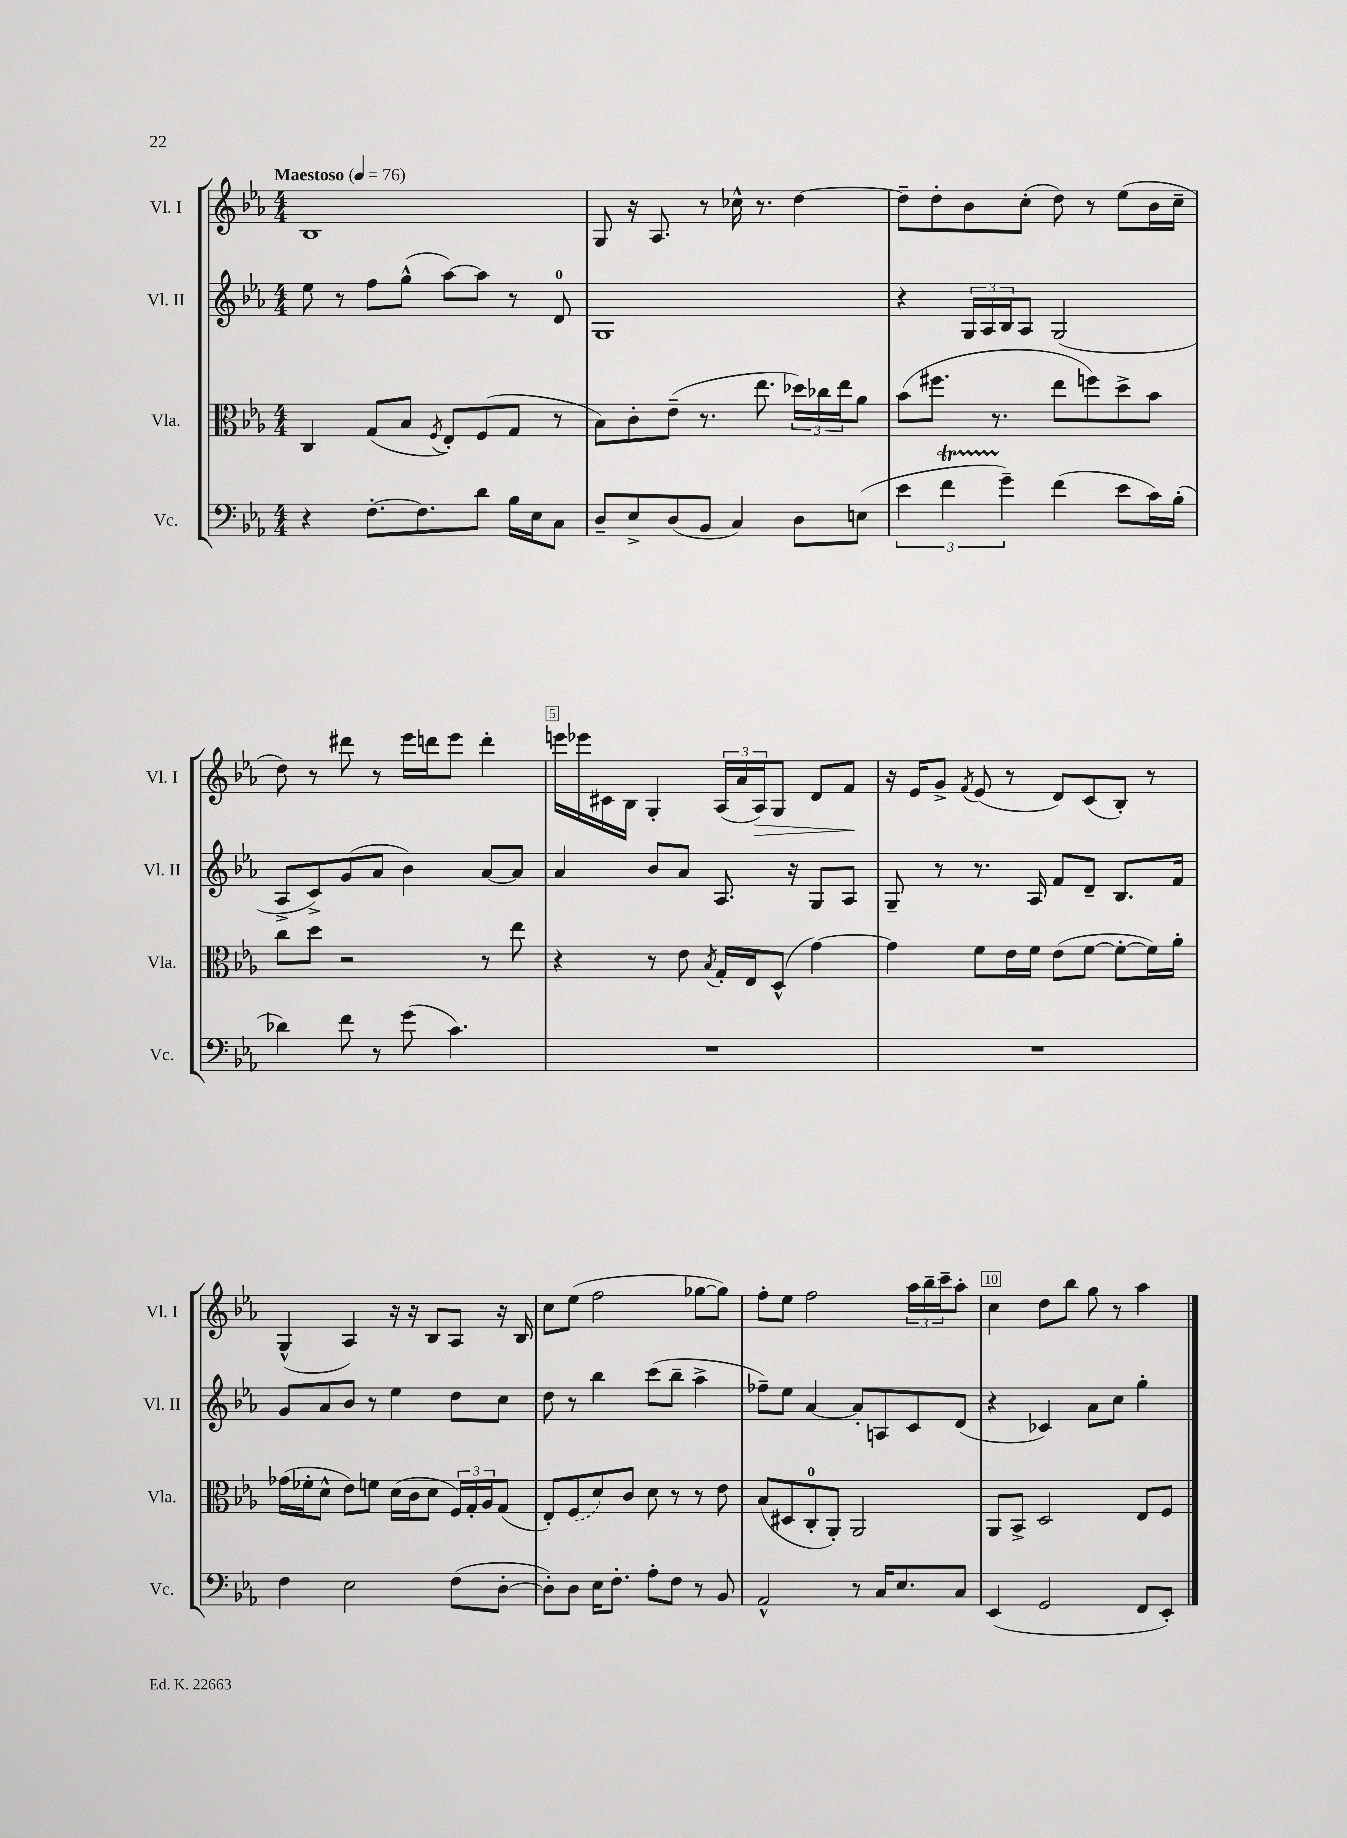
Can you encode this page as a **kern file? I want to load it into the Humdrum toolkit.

**kern	**kern	**kern	**kern
*staff4	*staff3	*staff2	*staff1
*clefF4	*clefC3	*clefG2	*clefG2
*k[b-e-a-]	*k[b-e-a-]	*k[b-e-a-]	*k[b-e-a-]
*M4/4	*M4/4	*M4/4	*M4/4
*MM76	*MM76	*MM76	*MM76
4r	4C/	8ee-\	1B-
.	.	8r	.
[8.F'\L	(8G/L	8ff\L	.
.	8B-/J	(8gg^^\J	.
8.F\]	.	.	.
.	8qF/	.	.
.	8E-'/L)	[8aa-\L)	.
8d\J	(8F/	8aa-\]J	.
16B-\LL	8G/J	8r	.
16E-\J	.	.	.
8C\J	8r	8d/	.
=	=	=	=
8D~/L	8B-\L)	1G	8G/
8E-^/	8c'\	.	16r
.	.	.	8.A-/
(8D/	(8e-~\J	.	.
8BB-/J	8.r	.	8r
4C/)	.	.	16cc-^^\
.	8.ee-\	.	8.r
8D\L	24dd-\LL)	.	[4dd\
.	24cc-\	.	.
.	24ee-\J	.	.
(8E\J	8a-\J	.	.
=	=	=	=
6e-\	(8b-\L	4r	8dd~\]L
.	8.ff#\J	.	8dd'\
6f\	.	.	.
.	.	24G/LL	8b-\
.	.	24A-/	.
.	8.r	.	.
6g~\)	.	24B-/J	.
.	.	8A-/J	(8cc'\J
(4f\	8ee-\L	(2G/	8dd\)
.	8ff\)	.	8r
8e-\L	8dd^\	.	(8ee-\L
16c\L)	8b-\J	.	16b-\L
(16B-'\JJ	.	.	16cc~\JJ
=	=	=	=
4d-\)	8cc\L	8A-^/L	8dd\)
.	8dd\J	8c^/)	8r
8f\	2r	(8g/	8ddd#\
8r	.	8a-/J	8r
(8g\	.	4b-\)	16eee-\LL
.	.	.	16ddd\J
4.c\)	.	.	8eee-\J
.	8r	[8a-/L	4ddd'\
.	8ee-\	8a-/]J	.
=	=	=	=
1r	4r	4a-/	16eee\LL
.	.	.	16eee-\
.	.	.	16c#\
.	.	.	16B-\JJ
.	8r	8b-/L	4G'/
.	8e-\	8a-/J	.
.	8qB-/	.	.
.	16G'/LL	8.A-/	(24A-/LL
.	.	.	24a-/
.	16E-/J	.	.
.	.	.	24A-/J)
.	(8D^^/J	.	8G/J
.	.	16r	.
.	[4g\)	8G/L	8d/L
.	.	8A-/J	8f/J
=	=	=	=
1r	4g\]	8G~/	16r
.	.	.	16e-/LK
.	.	8r	8g^/J
.	.	.	8qf/
.	8f\L	8.r	(8e-/
.	16e-\L	.	8r
.	16f\JJ	16A-/	.
.	(8e-\L	8f/L	8d/L)
.	[8f\J	8d~/J	(8c/
.	8f'\_L	8.B-/L	8B-'/J)
.	16f\]L)	.	8r
.	16a-'\JJ	16f/Jk	.
=	=	=	=
4F\	(16g-\LL	8g/L	(4G^^/
.	16f-'\J	.	.
.	8d^^\J	8a-/	.
2E-\	8e-\L)	8b-/J	4A-/)
.	8f\J	8r	.
.	(16d\LL	4ee-\	16r
.	16c\J	.	16r
.	8d\J	.	8B-/L
(8F\L	24F/LL)	8dd\L	8A-/J
.	24G'/	.	.
.	24A-/J	.	.
[8D'\J	(8G/J	8cc\J	16r
.	.	.	16B-/
=	=	=	=
8D'\]L)	8E-'/L)	8dd\	8cc\L
8D\J	(8F/	8r	(8ee-\J
16E-\LK	8d/)	4bb-\	2ff\
8.F'\J	.	.	.
.	8c/J	.	.
8A-'\L	8d\	(8ccc\L	.
8F\J	8r	8bb-~\J	.
8r	8r	4aa-^\	[8gg-\L
8BB-/	8e-\	.	8gg-\]J)
=	=	=	=
2AA-^^/	(8B-/L	8ff-~\L)	8ff'\L
.	8D#/	8ee-\J	8ee-\J
.	8C'/	[4a-/	2ff\
.	8AA-'/J)	.	.
8r	2AA-/	8a-'/]L	.
16C/LK	.	8A/	.
8.E-/	.	.	.
.	.	8c/	24aa-\LL
.	.	.	24bb-~\
.	.	.	24ccc~\J
8C/J	.	(8d/J	8aa-'\J
=	=	=	=
(4EE-/	8AA-/L	4r	4cc\
.	8BB-^/J	.	.
2GG/	2D/	4c-/)	8dd\L
.	.	.	8bb-\J
.	.	8a-\L	8gg\
.	.	8cc\J	8r
8FF/L	8E-/L	4gg'\	4aa-\
8EE-'/J)	8F/J	.	.
==	==	==	==
*-	*-	*-	*-
